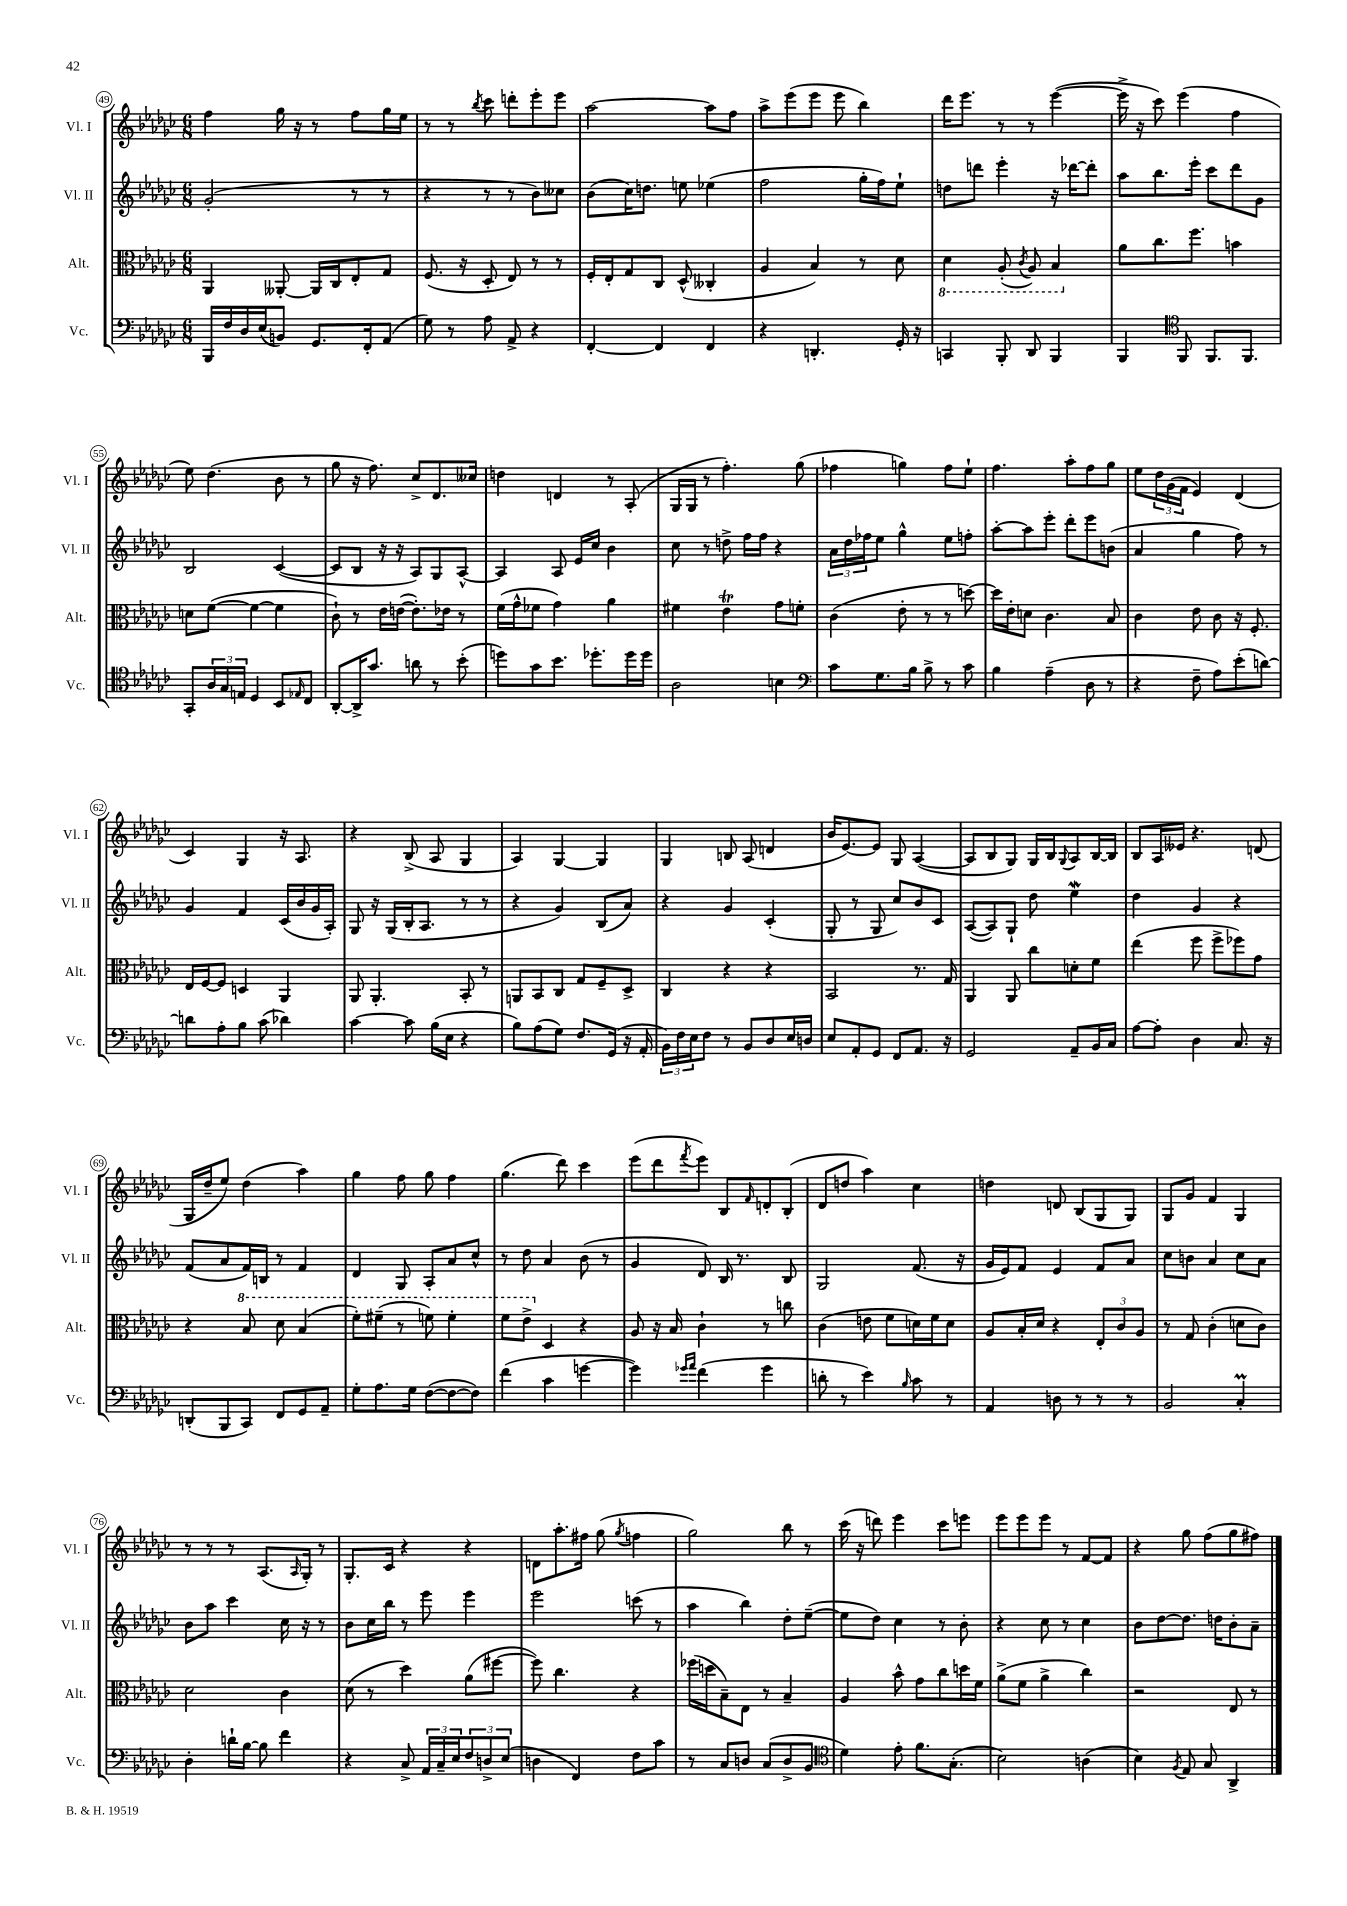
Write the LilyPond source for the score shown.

<<
\new StaffGroup <<
\new Staff = "s0" \with { instrumentName = "Vl. I" shortInstrumentName = "Vl. I" } {
    \clef treble \key ges \major \numericTimeSignature \time 6/8
    f''4 ges''16 r16 r8 f''8 ges''16 ees''16 |
    r8 r8 \acciaccatura { bes''8 } ces'''8 d'''8-. ees'''8-. ees'''8 |
    aes''2~ aes''8 f''8 |
    aes''8-> ees'''8( ees'''8 ees'''8 bes''4) |
    des'''16 ees'''8. r8 r8 ees'''4~( |
    ees'''16-> r16 ces'''8) ees'''4( f''4 |
    ees''8) des''4.( bes'8 r8 |
    ges''8 r16 f''8.) ces''8-> des'8. ceses''16 |
    d''4 d'4 r8 aes8-.( |
    ges16 ges16 r8 f''4.-.) ges''8( |
    fes''4 g''4) fes''8 ees''8-! |
    f''4. aes''8-. f''8 ges''8 |
    ees''8 \tuplet 3/2 { des''16 ges'16( f'16 } ees'4) des'4( |
    ces'4) ges4 r16 aes8. |
    r4 bes8->( aes8 ges4 |
    aes4) ges4~ ges4 |
    ges4 b8 aes8( d'4 |
    bes'16 ees'8.~) ees'8 ges8 aes4~( |
    aes8 bes8 ges8) ges16 bes16 \appoggiatura { ges8 } aes8 bes16~ bes16 |
    bes8 aes16 eeses'16 r4. d'8( |
    ges16 des''16-- ees''8) des''4( aes''4) |
    ges''4 f''8 ges''8 f''4 |
    ges''4.( des'''8) ces'''4 |
    ees'''8( des'''8 \acciaccatura { f'''8 } ees'''8) bes8 \grace { f'16 } d'8-. bes8-.( |
    des'8 d''8 aes''4) ces''4 |
    d''4 d'8 bes8( ges8 ges8) |
    ges8 ges'8 f'4 ges4 |
    r8 r8 r8 aes8.( \grace { aes16 } ges16-.) r8 |
    ges8.-. ces'16 r4 r4 |
    d'8 aes''8.-. fis''16 ges''8( \acciaccatura { ges''8 } f''4 |
    ges''2) bes''8 r8 |
    ces'''16( r16 d'''8) ees'''4 ces'''8 e'''8 |
    ees'''8 ees'''8 ees'''8 r8 f'8~ f'8 |
    r4 ges''8 f''8( ges''8 fis''8) \bar "|." |
}
\new Staff = "s1" \with { instrumentName = "Vl. II" shortInstrumentName = "Vl. II" } {
    \clef treble \key ges \major \numericTimeSignature \time 6/8
    ges'2-.( r8 r8 |
    r4 r8 r8 bes'8) ceses''8 |
    bes'8( ces''16) d''8. e''8 ees''4( |
    f''2 ges''16-. f''16) ees''8-! |
    d''8 d'''8 ees'''4-. r16 des'''16~ des'''8-. |
    aes''8 bes''8. ees'''16-. ces'''8 des'''8 ges'8 |
    bes2 ces'4~( |
    ces'8 bes8 r16 r16 aes8) ges8 aes8~-^ |
    aes4 aes8 ees'16 ces''16 bes'4 |
    ces''8 r8 d''8-> f''16 f''16 r4 |
    \tuplet 3/2 { aes'16 des''16 fes''16 } ees''8 ges''4-^ ees''8 f''8-. |
    aes''8~-. aes''8 ees'''8-. des'''8-. ees'''8 b'8( |
    aes'4 ges''4 f''8) r8 |
    ges'4 f'4 ces'16( bes'16 ges'16 aes16-.) |
    ges8 r16 ges16( bes16-. aes8. r8 r8 |
    r4 ges'4) bes8( aes'8) |
    r4 ges'4 ces'4-.( |
    ges8-. r8 ges8 ces''8) bes'8 ces'8 |
    aes8~( aes8) ges8-! des''8 ees''4\mordent |
    des''4 ges'4 r4 |
    f'8( aes'8 f'16) b16 r8 f'4 |
    des'4 ges8 aes8-. aes'8 ces''8-^ |
    r8 des''8 aes'4 bes'8( r8 |
    ges'4 des'8) bes16 r8. bes8 |
    ges2 f'8.( r16 |
    ges'16 ees'16) f'8 ees'4 f'8 aes'8 |
    ces''8 b'8 aes'4 ces''8 aes'8 |
    bes'8 aes''8 ces'''4 ces''16 r16 r8 |
    bes'8 ces''16 bes''16 r8 ees'''8 ees'''4 |
    ees'''2 c'''8( r8 |
    aes''4 bes''4) des''8-. ees''8~--( |
    ees''8 des''8) ces''4 r8 bes'8-. |
    r4 ces''8 r8 ces''4 |
    bes'8 des''8~ des''8. d''16 bes'8-. aes'8-- \bar "|." |
}
\new Staff = "s2" \with { instrumentName = "Alt." shortInstrumentName = "Alt." } {
    \clef alto \key ges \major \numericTimeSignature \time 6/8
    aes,4 aeses,8~-. aeses,16 ces16 ees8-. ges8 |
    f8.( r16 des8-. ees8) r8 r8 |
    f16-. ees16-. ges8 ces8 des8-^( ceses4-. |
    aes4 bes4) r8 des'8 |
    \ottava #-1 des4 aes,8-.( \acciaccatura { ces8 } aes,8) bes,4 \ottava #0 |
    aes'8 ces''8. f''8. b'4 |
    d'8 f'8~( f'4~ f'4 |
    ces'8-!) r8 ees'16 e'16~( e'8.-.) ees'16 r8 |
    f'16( ges'16-^ fes'8 ges'4) aes'4 |
    fis'4 ees'4\trill ges'8 f'8-. |
    ces'4( ees'8-. r8 r8 d''8~) |
    d''16 ees'16-. d'8 ces'4. bes8 |
    ces'4 ees'8 ces'8 r16 f8.-. |
    ees16 f16~ f8 d4 aes,4 |
    aes,8 aes,4.-. bes,8-. r8 |
    a,8 bes,8 ces8 ges8 f8-- des8-> |
    ces4 r4 r4 |
    bes,2 r8. ges16 |
    aes,4 aes,8 ces''8 d'8-. f'8 |
    ees''4( f''8 f''8-> fes''8) ges'8 |
    r4 \ottava #1 bes'8 des''8 bes'4( |
    f''8-.) fis''8--( r8 f''8) f''4-. |
    f''8 ees''8-> \ottava #0 des4 r4 |
    aes8 r16 bes16 ces'4-! r8 c''8 |
    ces'4( e'8 f'8 d'16) f'16 d'8 |
    aes8 bes16-. des'16 r4 \tuplet 3/2 { ees8-. ces'8 aes8 } |
    r8 ges8 ces'4-.( d'8 ces'8) |
    des'2 ces'4 |
    des'8( r8 des''4) aes'8( fis''8~ |
    fis''8) ces''4. r4 |
    fes''16( d''16 bes8--) ees8 r8 bes4-- |
    aes4 bes'8-^ ges'8 ces''8 d''16 f'16 |
    aes'8->( f'8 aes'4-> ces''4) |
    r2 ees8 r8 \bar "|." |
}
\new Staff = "s3" \with { instrumentName = "Vc." shortInstrumentName = "Vc." } {
    \clef bass \key ges \major \numericTimeSignature \time 6/8
    bes,,16 f16 des16 ees16( b,8) ges,8. f,16-. aes,8( |
    ges8) r8 aes8 aes,8-> r4 |
    f,4~-. f,4 f,4 |
    r4 d,4.-. ges,16-. r16 |
    c,4 bes,,8-. des,8 bes,,4 |
    bes,,4 \clef tenor f,8 f,8. f,8. |
    ges,8-. \tuplet 3/2 { aes16 ges16 e16 } des4 bes,8 \grace { ees16 } ces8 |
    aes,8~-. aes,16-> ges'8. a'8 r8 bes'8-.( |
    d''8) ges'8 bes'8. des''8.-. des''16 des''16 |
    aes2 b4 |
    \clef bass ces'8 ges8. bes16 bes8-> r8 ces'8 |
    bes4 aes4--( des8 r8 |
    r4 f8-- aes8) ees'8-.( d'8~) |
    d'8 aes8-. bes8 ces'8( des'4) |
    ces'4~ ces'8 bes16( ees16 r4 |
    bes8) aes8( ges8) f8. ges,16( r16 aes,16-. |
    \tuplet 3/2 { bes,16) f16 ees16 } f8 r8 bes,8 des8 ees16 d16 |
    ees8 aes,8-. ges,8 f,8 aes,8. r16 |
    ges,2 aes,8-- bes,16 ces16 |
    aes8~ aes8-. des4 ces8. r16 |
    d,8-.( bes,,8 ces,8) f,8 ges,8 aes,8-- |
    ges8-. aes8. ges16 f8~( f8~ f8) |
    f'4( ces'4 g'4~ |
    g'4) \grace { ges'16 aes'16 } f'4( ges'4 |
    d'8-. r8 ees'4) \grace { bes16 } ces'8 r8 |
    aes,4 d8 r8 r8 r8 |
    bes,2 ces4-.\prall |
    des4-. d'16-! bes16~ bes8 f'4 |
    r4 ces8-> \tuplet 3/2 { aes,16 ces16-- ees16 } \tuplet 3/2 { f8 d8-> ees8( } |
    d4 f,4) f8 ces'8 |
    r8 ces8 d8 ces8( d8-> bes,8 |
    \clef tenor des'4) ees'8-. f'8. ges8.-.( |
    bes2) a4( |
    bes4) \acciaccatura { f8 } ees8 ges8 aes,4-> \bar "|." |
}
>>
>>
\layout { \context { \Score currentBarNumber = #49 \override BarNumber.stencil = #(make-stencil-circler 0.1 0.3 ly:text-interface::print) } }
